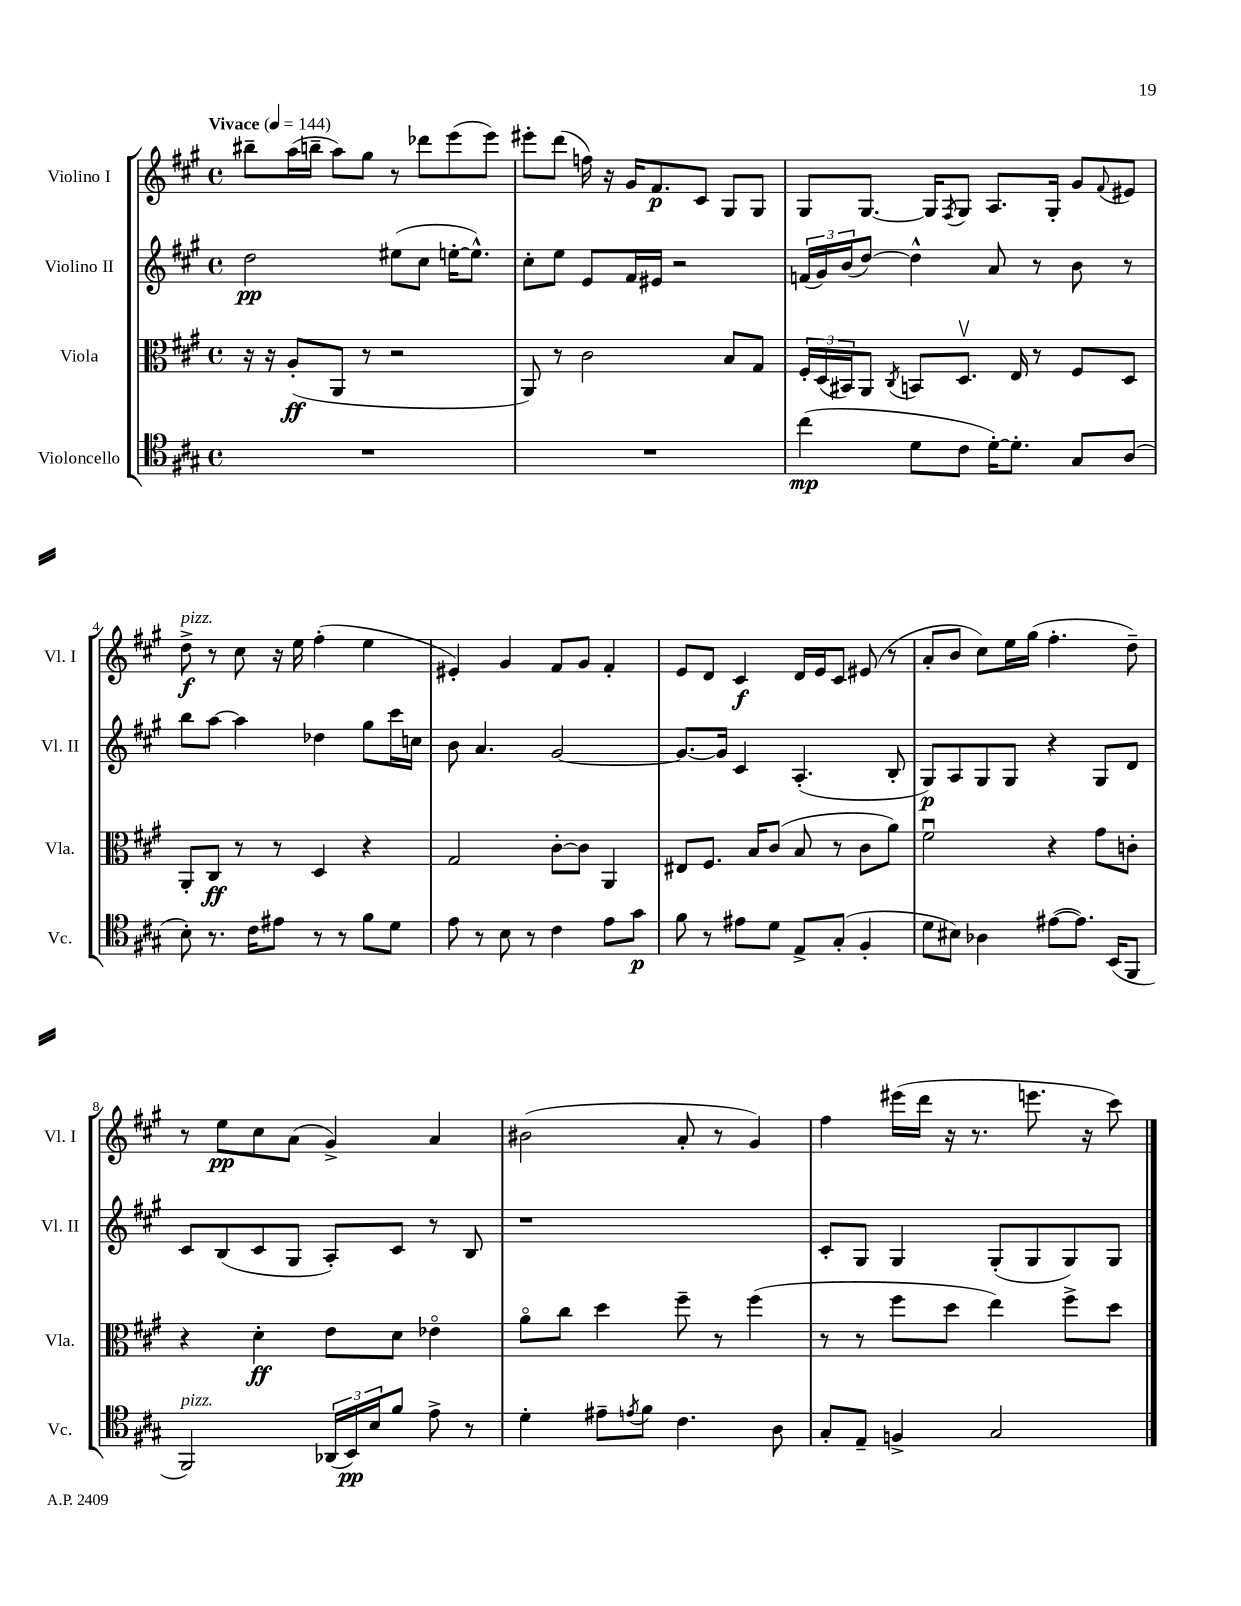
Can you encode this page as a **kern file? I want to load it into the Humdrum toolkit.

**kern	**kern	**kern	**kern
*staff4	*staff3	*staff2	*staff1
*clefC4	*clefC3	*clefG2	*clefG2
*k[f#c#g#]	*k[f#c#g#]	*k[f#c#g#]	*k[f#c#g#]
*M4/4	*M4/4	*M4/4	*M4/4
*met(c)	*met(c)	*met(c)	*met(c)
*MM144	*MM144	*MM144	*MM144
1r	16r	2dd	8bb#~
.	16r	.	.
.	(8A'	.	(16aa
.	.	.	16bb~
.	8AA	.	8aa)
.	8r	.	8gg#
.	2r	(8ee#	8r
.	.	8cc#	8ddd-
.	.	[16ee'	(8eee
.	.	8.ee^^])	.
.	.	.	8eee)
=	=	=	=
1r	8AA)	8cc#'	8eee#'
.	8r	8ee	(8ddd
.	2c#	8e	16ff)
.	.	.	16r
.	.	16f#	16g#
.	.	16e#	8.f#
.	.	2r	.
.	.	.	8c#
.	8B	.	8G#
.	8G#	.	8G#
=	=	=	=
(4cc#	24F#'	(24f	8G#
.	(24D	24g#)	.
.	24BB#)	(24b	.
.	8AA	[8dd)	[8.G#
.	8qC#	.	.
8d	8BB	4dd^^]	.
.	.	.	16G#]
.	.	.	8qF#
8c#	8.Dv	.	8G#
[16d')	.	8a	8.A
8.d']	16E	.	.
.	8r	8r	.
.	.	.	16G#'
8G#	8F#	8b	8g#
.	.	.	8qqf#
(8A	8D	8r	8e#
=	=	=	=
8B')	8AA'	8bb	8dd^
8.r	8C#	[8aa	8r
.	8r	4aa]	8cc#
16c#	.	.	.
8e#	8r	.	16r
.	.	.	16ee
8r	4D	4dd-	(4ff#'
8r	.	.	.
8f#	4r	8gg#	4ee
8d	.	16ccc#	.
.	.	16cc	.
=	=	=	=
8e	2G#	8b	4e#')
8r	.	4.a	.
8B	.	.	4g#
8r	.	.	.
4c#	[8c#'	[2g#	8f#
.	8c#]	.	8g#
8e	4AA	.	4f#'
8g#	.	.	.
=	=	=	=
8f#	8E#	8.g#_	8e
8r	8.F#	.	8d
.	.	16g#]	.
8e#	.	4c#	4c#
.	16B	.	.
8d	(8c#	.	.
8E^	8B	(4.A'	16d
.	.	.	16e
(8G#'	8r	.	8c#
4F#'	8c#	.	(8e#
.	8a)	8B'	8r
=	=	=	=
8d	2f#u	8G#)	8a'
8B#)	.	8A	8b
4A-	.	8G#	8cc#)
.	.	8G#	16ee
.	.	.	(16gg#
([8e#	4r	4r	4.ff#'
8.e#])	.	.	.
.	8g#	8G#	.
(16BB	.	.	.
8FF#	8c'	8d	8dd~)
=	=	=	=
2FF#)	4r	8c#	8r
.	.	(8B	8ee
.	4d'	8c#	8cc#
.	.	8G#	(8a
(24AA-	8e	8A')	4g#^)
24BB)	.	.	.
24B	.	.	.
8f#	8d	8c#	.
8e^	4e-o	8r	4a
8r	.	8B	.
=	=	=	=
4d'	8ao	1r	(2b#
.	8cc#	.	.
8e#~	4dd	.	.
8qe	.	.	.
8f#	.	.	.
4.c#	8ff#~	.	8a'
.	8r	.	8r
.	(4ff#	.	4g#)
8A	.	.	.
=	=	=	=
8G#'	8r	8c#'	4ff#
8E~	8r	8G#	.
4F^	8ff#	4G#	(16eee#
.	.	.	16ddd
.	8dd	.	16r
.	.	.	8.r
2G#	4ee)	(8G#'	.
.	.	8G#	8.eee
.	8ff#^	8G#)	.
.	.	.	16r
.	8dd	8G#	8ccc#)
==	==	==	==
*-	*-	*-	*-
